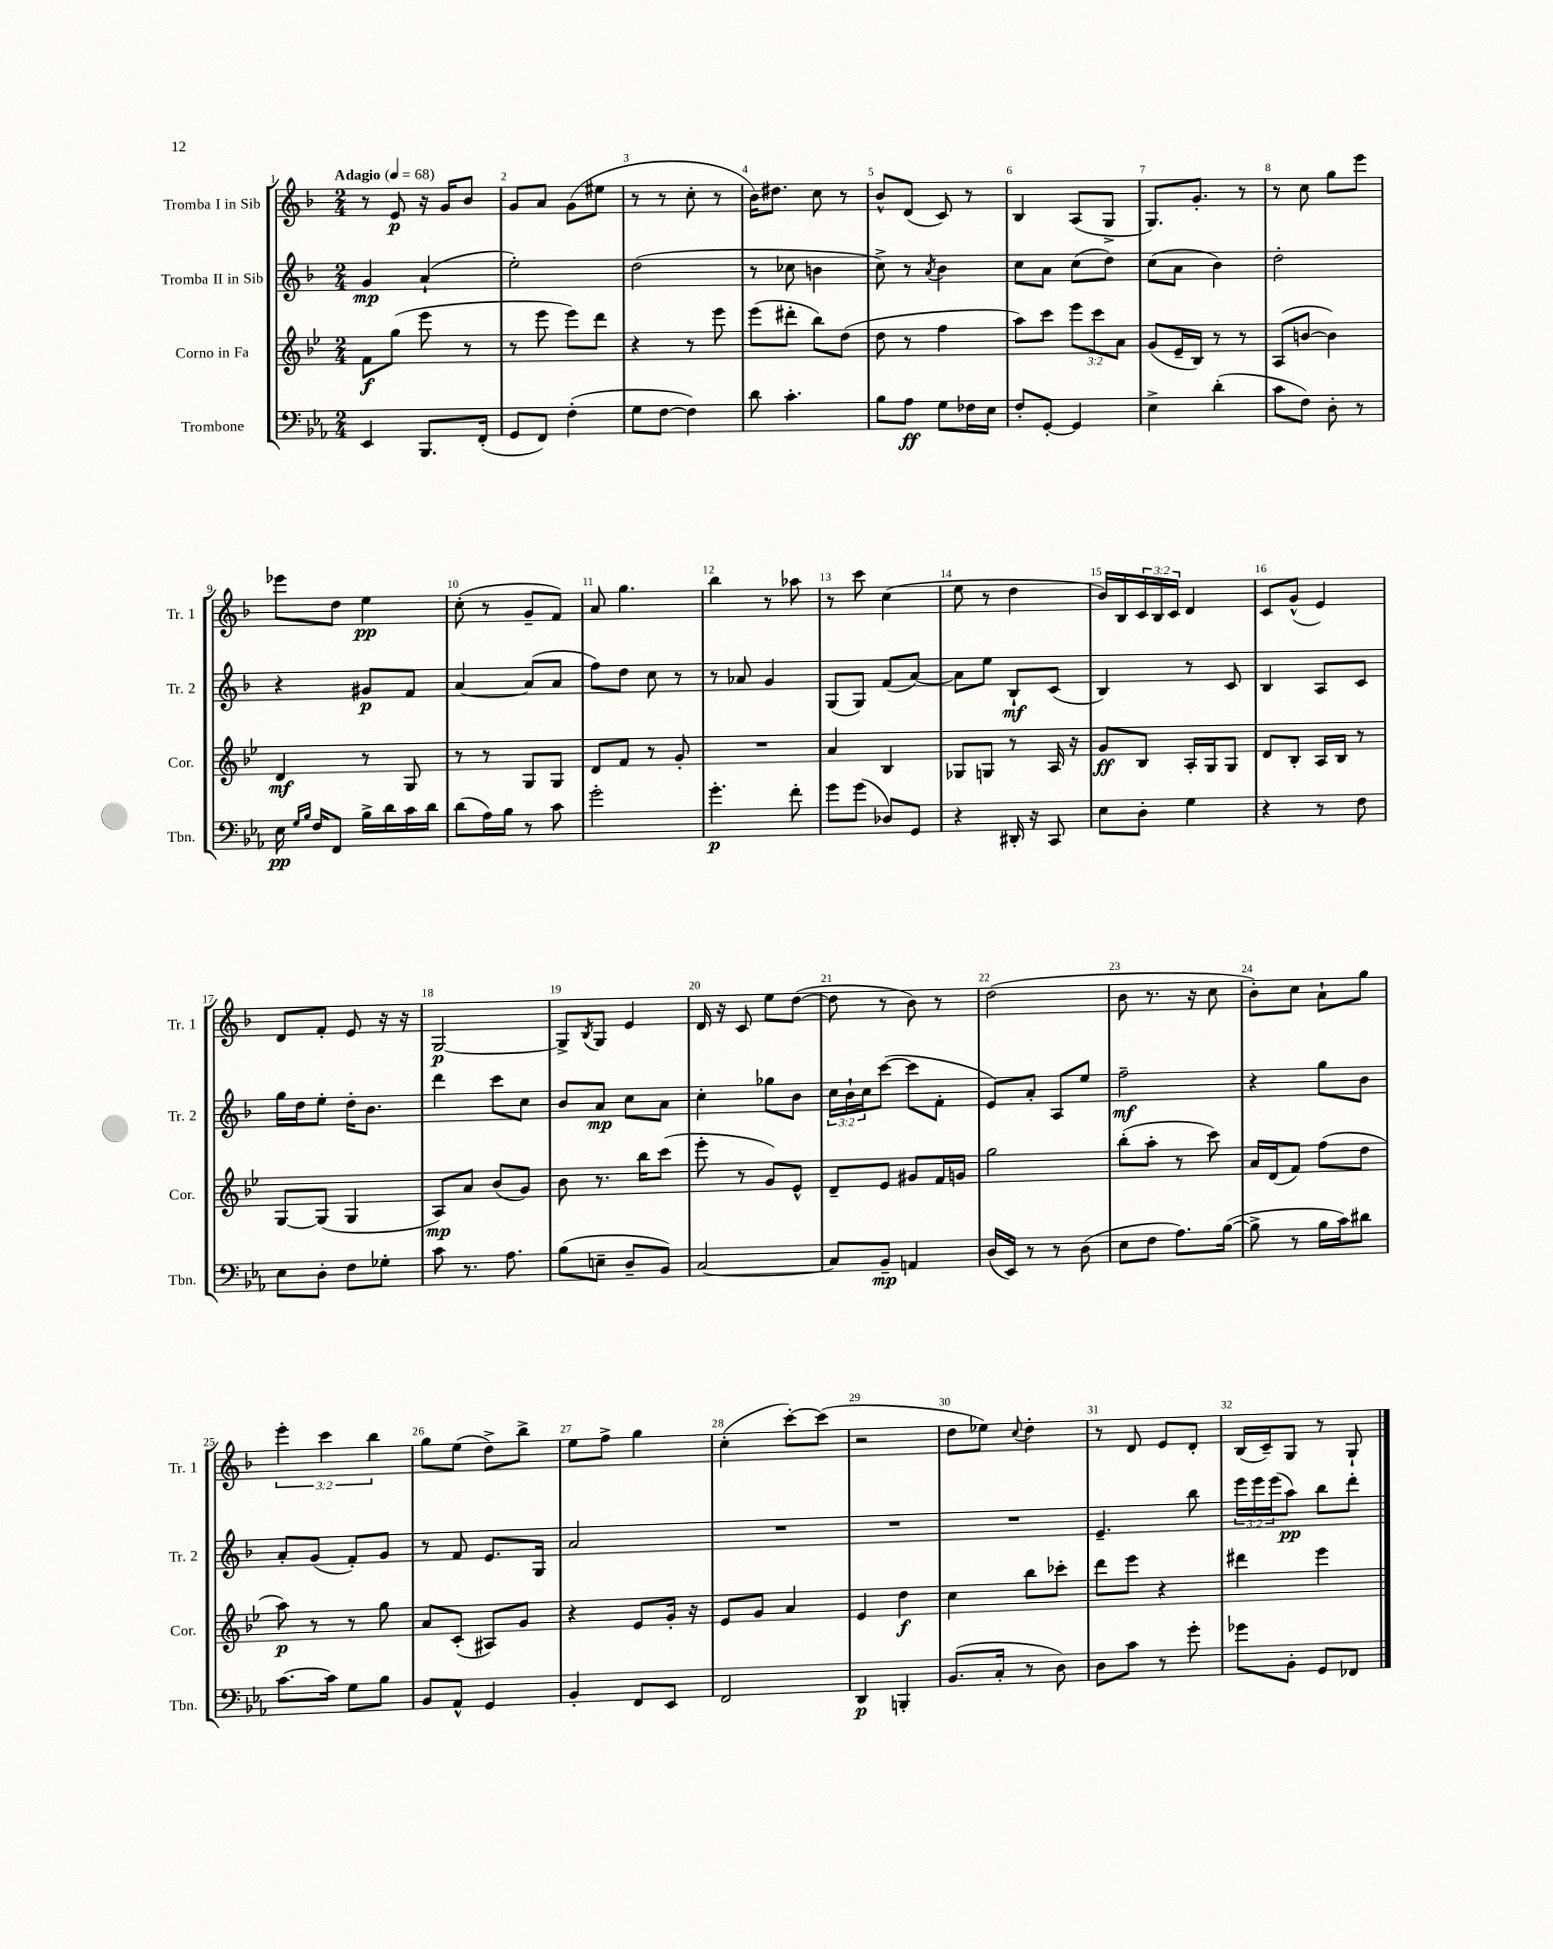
<<
\new StaffGroup <<
\new Staff = "s0" \with { instrumentName = "Tromba I in Sib" shortInstrumentName = "Tr. 1" } {
    \clef treble \key f \major \numericTimeSignature \time 2/4 \override Staff.TupletNumber.text = #tuplet-number::calc-fraction-text \tempo "Adagio" 4 = 68
    r8 e'8\p r16 g'16 bes'8 |
    g'8 a'8 g'8( eis''8 |
    r8 r8 c''8-. r8 |
    bes'16) dis''8. c''8 r8 |
    bes'8-^ d'8( c'8) r8 |
    bes4 a8( g8-> |
    g8.) g'8.-. r8 |
    r8 c''8 g''8 e'''8 |
    ees'''8 d''8 e''4\pp |
    c''8-.( r8 g'8-- f'8) |
    a'8 g''4. |
    bes''4 r8 aes''8 |
    r8 c'''8 c''4( |
    e''8 r8 d''4 |
    bes'16) bes16 \tuplet 3/2 { c'16 bes16 c'16 } d'4 |
    c'8 g'8-^( e'4) |
    d'8 f'8-. e'8 r16 r16 |
    g2~\p |
    g8-> \acciaccatura { bes8 } g8 e'4 |
    d'16 r16 c'8 e''8 d''8~( |
    d''8 r8 bes'8) r8 |
    d''2( |
    bes'8 r8. r16 c''8 |
    bes'8-.) c''8 a'8-! g''8 |
    \tuplet 3/2 { e'''4-. c'''4 bes''4 } |
    g''8 e''8( d''8->) bes''8-> |
    e''8 f''8-> g''4 |
    c''4-.( c'''8~-.) c'''8( |
    r2 |
    d''8 ees''8) \appoggiatura { c''8 } d''4-. |
    r8 d'8 e'8 d'8-. |
    bes16( c'16--) g8 r8 g8-! \bar "|." |
}
\new Staff = "s1" \with { instrumentName = "Tromba II in Sib" shortInstrumentName = "Tr. 2" } {
    \clef treble \key f \major \numericTimeSignature \time 2/4 \override Staff.TupletNumber.text = #tuplet-number::calc-fraction-text
    g'4\mp a'4-!( |
    e''2-.) |
    d''2( |
    r8 ces''8 b'4 |
    c''8->) r8 \acciaccatura { a'8 } bes'4 |
    c''8 a'8 c''8( d''8) |
    c''8( a'8 bes'4) |
    d''2-. |
    r4 gis'8\p f'8 |
    a'4~ a'8( a'8 |
    f''8) d''8 c''8 r8 |
    r8 aes'8 g'4 |
    g8( g8) f'8( a'8~) |
    a'8 e''8 bes8-!\mf c'8( |
    bes4) r8 c'8 |
    bes4 a8 c'8 |
    g''16 d''16 e''8-. d''16-. bes'8. |
    d'''4 c'''8 c''8 |
    bes'8 a'8\mp c''8 a'8 |
    c''4-. ges''8 bes'8 |
    \tuplet 3/2 { c''16 bes'16-! c''16 } c'''8~( c'''8 f'8-. |
    e'8) a'8-. a8 e''8 |
    f''2--\mf |
    r4 g''8 bes'8 |
    a'8-. g'8( f'8-.) g'8 |
    r8 f'8 e'8. g16 |
    a'2 |
    R2 |
    R2 |
    R2 |
    e'4.-- bes''8 |
    \tuplet 3/2 { e'''16 e'''16 e'''16( } a''8\pp) bes''8 d'''8-. \bar "|." |
}
\new Staff = "s2" \with { instrumentName = "Corno in Fa" shortInstrumentName = "Cor." } {
    \clef treble \key bes \major \numericTimeSignature \time 2/4 \override Staff.TupletNumber.text = #tuplet-number::calc-fraction-text
    f'8\f g''8( ees'''8 r8 |
    r8 ees'''8 ees'''8) d'''8 |
    r4 r8 ees'''8 |
    ees'''8( dis'''8-. bes''8) d''8( |
    d''8 r8 f''4 |
    a''8) c'''8 \tuplet 3/2 { ees'''8 c'''8 a'8 } |
    g'8( ees'16-- bes16) r8 r8 |
    a8( b'8~ b'4) |
    d'4\mf r8 g8 |
    r8 r8 g8 g8 |
    d'8 f'8 r8 g'8-. |
    R2 |
    a'4 bes4 |
    ges8 g8 r8 a16 r16 |
    g'8\ff bes8 a16-. g16 g8 |
    d'8 bes8-. a16 bes16 r8 |
    g8~ g8( g4 |
    a8\mp) a'8 bes'8( g'8) |
    bes'8 r8. bes''16 c'''8( |
    ees'''8-. r8 g'8) ees'8-^ |
    d'8-- ees'8 gis'8 f'16 g'16 |
    g''2 |
    bes''8-.( a''8-. r8 c'''8) |
    a'16 d'16( f'8) f''8( d''8 |
    a''8\p) r8 r8 g''8 |
    a'8 c'8-.( ais8) g'8 |
    r4 ees'8 g'16-. r16 |
    ees'8 g'8 a'4 |
    ees'4 d''4\f |
    c''4 bes''8 ces'''8-. |
    d'''8 ees'''8 r4 |
    dis'''4 ees'''4 \bar "|." |
}
\new Staff = "s3" \with { instrumentName = "Trombone" shortInstrumentName = "Tbn." } {
    \clef bass \key ees \major \numericTimeSignature \time 2/4
    ees,4 bes,,8. f,16-.( |
    g,8 f,8) f4-.( |
    g8 f8~ f4) |
    d'8 c'4.-. |
    bes8 aes8\ff g8 fes16 ees16 |
    f8-. g,8~-. g,4 |
    ees4-> d'4-.( |
    c'8 f8) d8-. r8 |
    ees16\pp \grace { g16 bes16 } f16 f,8 bes16-> d'16 c'16 d'16 |
    d'8( aes16) bes16 r8 c'8 |
    g'2-. |
    g'4.-.\p f'8-. |
    g'8 g'8( des8) g,8 |
    r4 dis,16-. r16 c,8 |
    ees8 d8-. g4 |
    r4 r8 f8 |
    ees8 d8-. f8 ges8-. |
    c'8 r8. aes8. |
    bes8( e8-- d8-- bes,8) |
    c2~ |
    c8 bes,8--\mp a,4 |
    d16( ees,16) r8 r8 d8( |
    ees8 f8 aes8.) bes16~( |
    bes8-> r8 bes16 c'16) dis'8 |
    c'8.~ c'16 g8 bes8 |
    bes,8 aes,8-^ g,4 |
    bes,4-. f,8 ees,8 |
    f,2 |
    d,4\p b,,4-. |
    bes,8.( c16-. r8 d8) |
    d8 c'8 r8 g'8-. |
    ges'8 bes,8-. g,8 fes,8 \bar "|." |
}
>>
>>
\layout { \context { \Score \override BarNumber.break-visibility = ##(#f #t #t) barNumberVisibility = #all-bar-numbers-visible } }
